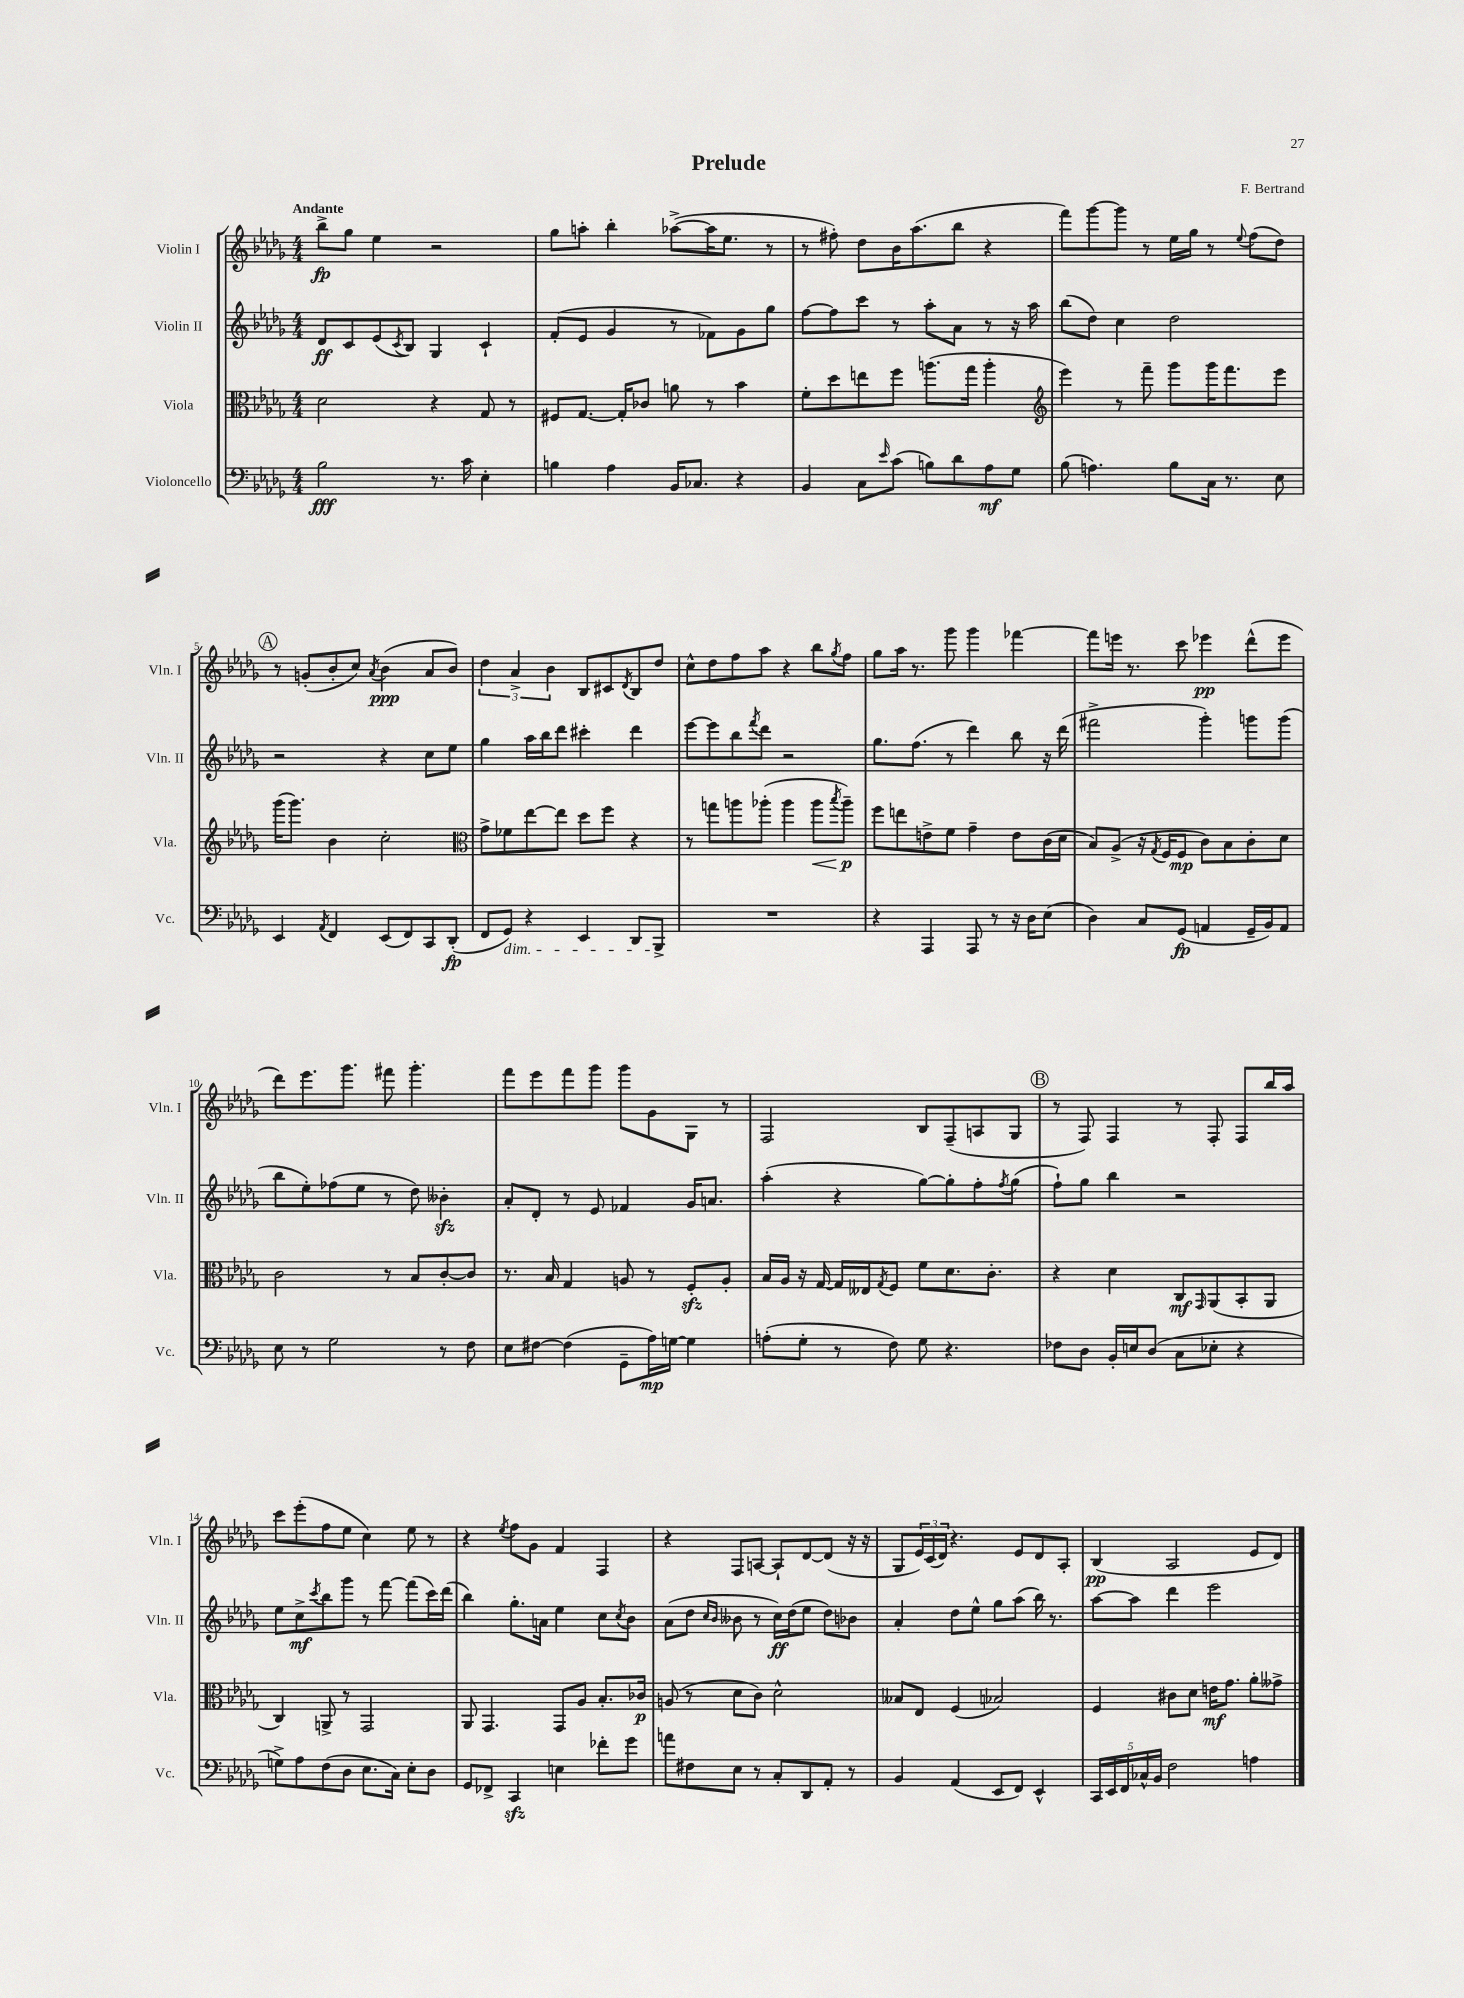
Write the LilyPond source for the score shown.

\header { title = "Prelude" composer = "F. Bertrand" }
<<
\new StaffGroup <<
\new Staff = "s0" \with { instrumentName = "Violin I" shortInstrumentName = "Vln. I" } {
    \clef treble \key des \major \numericTimeSignature \time 4/4 \tempo "Andante"
    bes''8->\fp ges''8 ees''4 r2 |
    ges''8 a''8-. bes''4-. aes''8~->( aes''16 ees''8. r8 |
    r8 fis''8-.) des''8 bes'16 aes''8.( bes''8 r4 |
    f'''8) ges'''8~ ges'''8 r8 ees''16 ges''16 r8 \appoggiatura { ees''8 } f''8( des''8) |
    \mark \markup { \circle "A" } r8 g'8-.( bes'8-. c''8) \acciaccatura { aes'8 } bes'4\ppp( aes'8 bes'8) |
    \tuplet 3/2 { des''4 aes'4-> bes'4 } bes8 cis'8 \acciaccatura { des'8 } bes8 des''8 |
    c''8-^ des''8 f''8 aes''8 r4 bes''8 \acciaccatura { ges''8 } f''8 |
    ges''8 aes''16 r8. ges'''8 ges'''4 fes'''4~ |
    fes'''8 e'''16 r8. c'''8 ees'''4\pp des'''8-^( ees'''8 |
    des'''8) ees'''8. ges'''8. fis'''8 ges'''4.-. |
    f'''8 ees'''8 f'''8 ges'''8 ges'''8 ges'8 ges8 r8 |
    f2 bes8 f8--( a8 ges8 |
    \mark \markup { \circle "B" } r8 f8) f4 r8 f8-. f8 bes''16 aes''16 |
    c'''8 ees'''8-.( f''8 ees''8 c''4) ees''8 r8 |
    r4 \acciaccatura { ees''8 } f''8 ges'8 f'4 f4 |
    r4 f8 a8~ a8-! des'8~ des'8( r16 r16 |
    ges8 \tuplet 3/2 { ees'16) c'16( des'16) } r4. ees'8 des'8 aes8-. |
    bes4\pp( aes2 ees'8 des'8) \bar "|." |
}
\new Staff = "s1" \with { instrumentName = "Violin II" shortInstrumentName = "Vln. II" } {
    \clef treble \key des \major \numericTimeSignature \time 4/4
    des'8\ff c'8 ees'8( \acciaccatura { c'8 } bes8) ges4 c'4-! |
    f'8-.( ees'8 ges'4 r8 fes'8) ges'8 ges''8 |
    f''8~ f''8 c'''8 r8 aes''8-. aes'8 r8 r16 aes''16 |
    bes''8( des''8) c''4 des''2 |
    \mark \markup { \circle "A" } r2 r4 c''8 ees''8 |
    ges''4 aes''16 bes''16 des'''8 cis'''4-. des'''4 |
    ees'''8~ ees'''8 bes''8 \acciaccatura { f'''8 } des'''8 r2 |
    ges''8. f''8.( r8 des'''4) bes''8 r16 des'''16( |
    fis'''2-> ges'''4-.) g'''8 g'''8( |
    bes''8 ees''8-.) fes''8( ees''8 r8 des''8) beses'4-.\sfz |
    aes'8-. des'8-. r8 ees'8 fes'4 ges'16 a'8. |
    aes''4-.( r4 ges''8~) ges''8-. f''8-. \acciaccatura { f''8 } ges''8( |
    \mark \markup { \circle "B" } f''8-!) ges''8 bes''4 r2 |
    ees''8 c''8->\mf \acciaccatura { c'''8 } bes''8 ges'''8 r8 f'''8~ f'''8( c'''16) des'''16( |
    bes''4) ges''8.-. a'16 ees''4 c''8 \acciaccatura { c''8 } bes'8 |
    aes'8( des''8 \grace { c''16 bes'16 } beses'8 r8 c''16\ff) des''16( ees''8 des''8) bes'8 |
    aes'4-. des''8 ees''8-^ ges''8 aes''8( bes''16) r8. |
    aes''8~ aes''8 des'''4 ees'''2 \bar "|." |
}
\new Staff = "s2" \with { instrumentName = "Viola" shortInstrumentName = "Vla." } {
    \clef alto \key des \major \numericTimeSignature \time 4/4
    des'2 r4 ges8 r8 |
    fis8 ges8.~ ges16-. ces'8 a'8 r8 bes'4 |
    f'8-. des''8 e''8 f''8 a''8.( ges''16 a''4-. |
    \clef treble ees'''4) r8 f'''8-- ges'''8 ges'''16 f'''8. ees'''8 |
    \mark \markup { \circle "A" } ges'''16( ges'''8.) bes'4 c''2-. |
    \clef alto ges'8-> fes'8 ees''8~ ees''8 des''8 f''8 r4 |
    r8 g''8 a''8 aes''8-.( aes''4 aes''8\< \acciaccatura { bes''8 } aes''8--\p\!) |
    f''8 e''8 e'8-> f'8 ges'4-- e'8 c'16( des'16 |
    bes8) aes8->( r16 \acciaccatura { ges8 } f16 f8\mp c'8) bes8 c'8-. des'8 |
    c'2 r8 bes8 c'8~-. c'8 |
    r8. bes16 ges4 a8 r8 f8-.\sfz a8-. |
    bes16 aes16 r16 ges16~ ges16 eeses16 \acciaccatura { ges8 } f8 f'8 des'8. c'8.-. |
    \mark \markup { \circle "B" } r4 des'4 c8\mf \grace { ges,16 } aes,8( bes,8-. aes,8 |
    c4) a,8-> r8 ges,2 |
    aes,8 ges,4. ges,8 aes8 bes8.-. ces'16\p |
    a8( r8 des'8 c'8) des'2-^ |
    beses8 ees8 f4( bes2) |
    f4 cis'8 des'8 e'16\mf ges'8. aes'8-. geses'8-> \bar "|." |
}
\new Staff = "s3" \with { instrumentName = "Violoncello" shortInstrumentName = "Vc." } {
    \clef bass \key des \major \numericTimeSignature \time 4/4
    bes2\fff r8. c'16 ees4-. |
    b4 aes4 bes,16 ces8. r4 |
    bes,4 c8 \grace { ees'16 } c'8( b8) des'8 aes8\mf ges8 |
    bes8( a4.) bes8 c16 r8. ees8 |
    \mark \markup { \circle "A" } ees,4 \acciaccatura { aes,8 } f,4 ees,8( f,8) c,8 des,8-.\fp( |
    f,8 ges,8\dim) r4 ees,4 des,8 bes,,8->\! |
    R1 |
    r4 aes,,4 aes,,8 r8 r16 des16 ees8( |
    des4) c8 ges,8\fp( a,4 ges,16-- bes,16) a,8 |
    ees8 r8 ges2 r8 f8 |
    ees8 fis8~ fis4( ges,8-- aes16\mp) g16~ g4 |
    a8-.( ges8-. r8 f8) ges8 r4. |
    \mark \markup { \circle "B" } fes8 des8 bes,16-. e16 des8( c8 ees8-. r4 |
    g8->) aes8 f8( des8 ees8. c16) ees8-. des8 |
    ges,8 fes,8-> c,4\sfz e4 fes'8-. ges'8 |
    a'8 fis8 ees8 r8 c8-. des,8 aes,8-. r8 |
    bes,4 aes,4( ees,8 f,8) ees,4-^ |
    \tuplet 5/4 { c,16 ees,16 f,16 ces16-^ bes,16 } f2 a4 \bar "|." |
}
>>
>>
